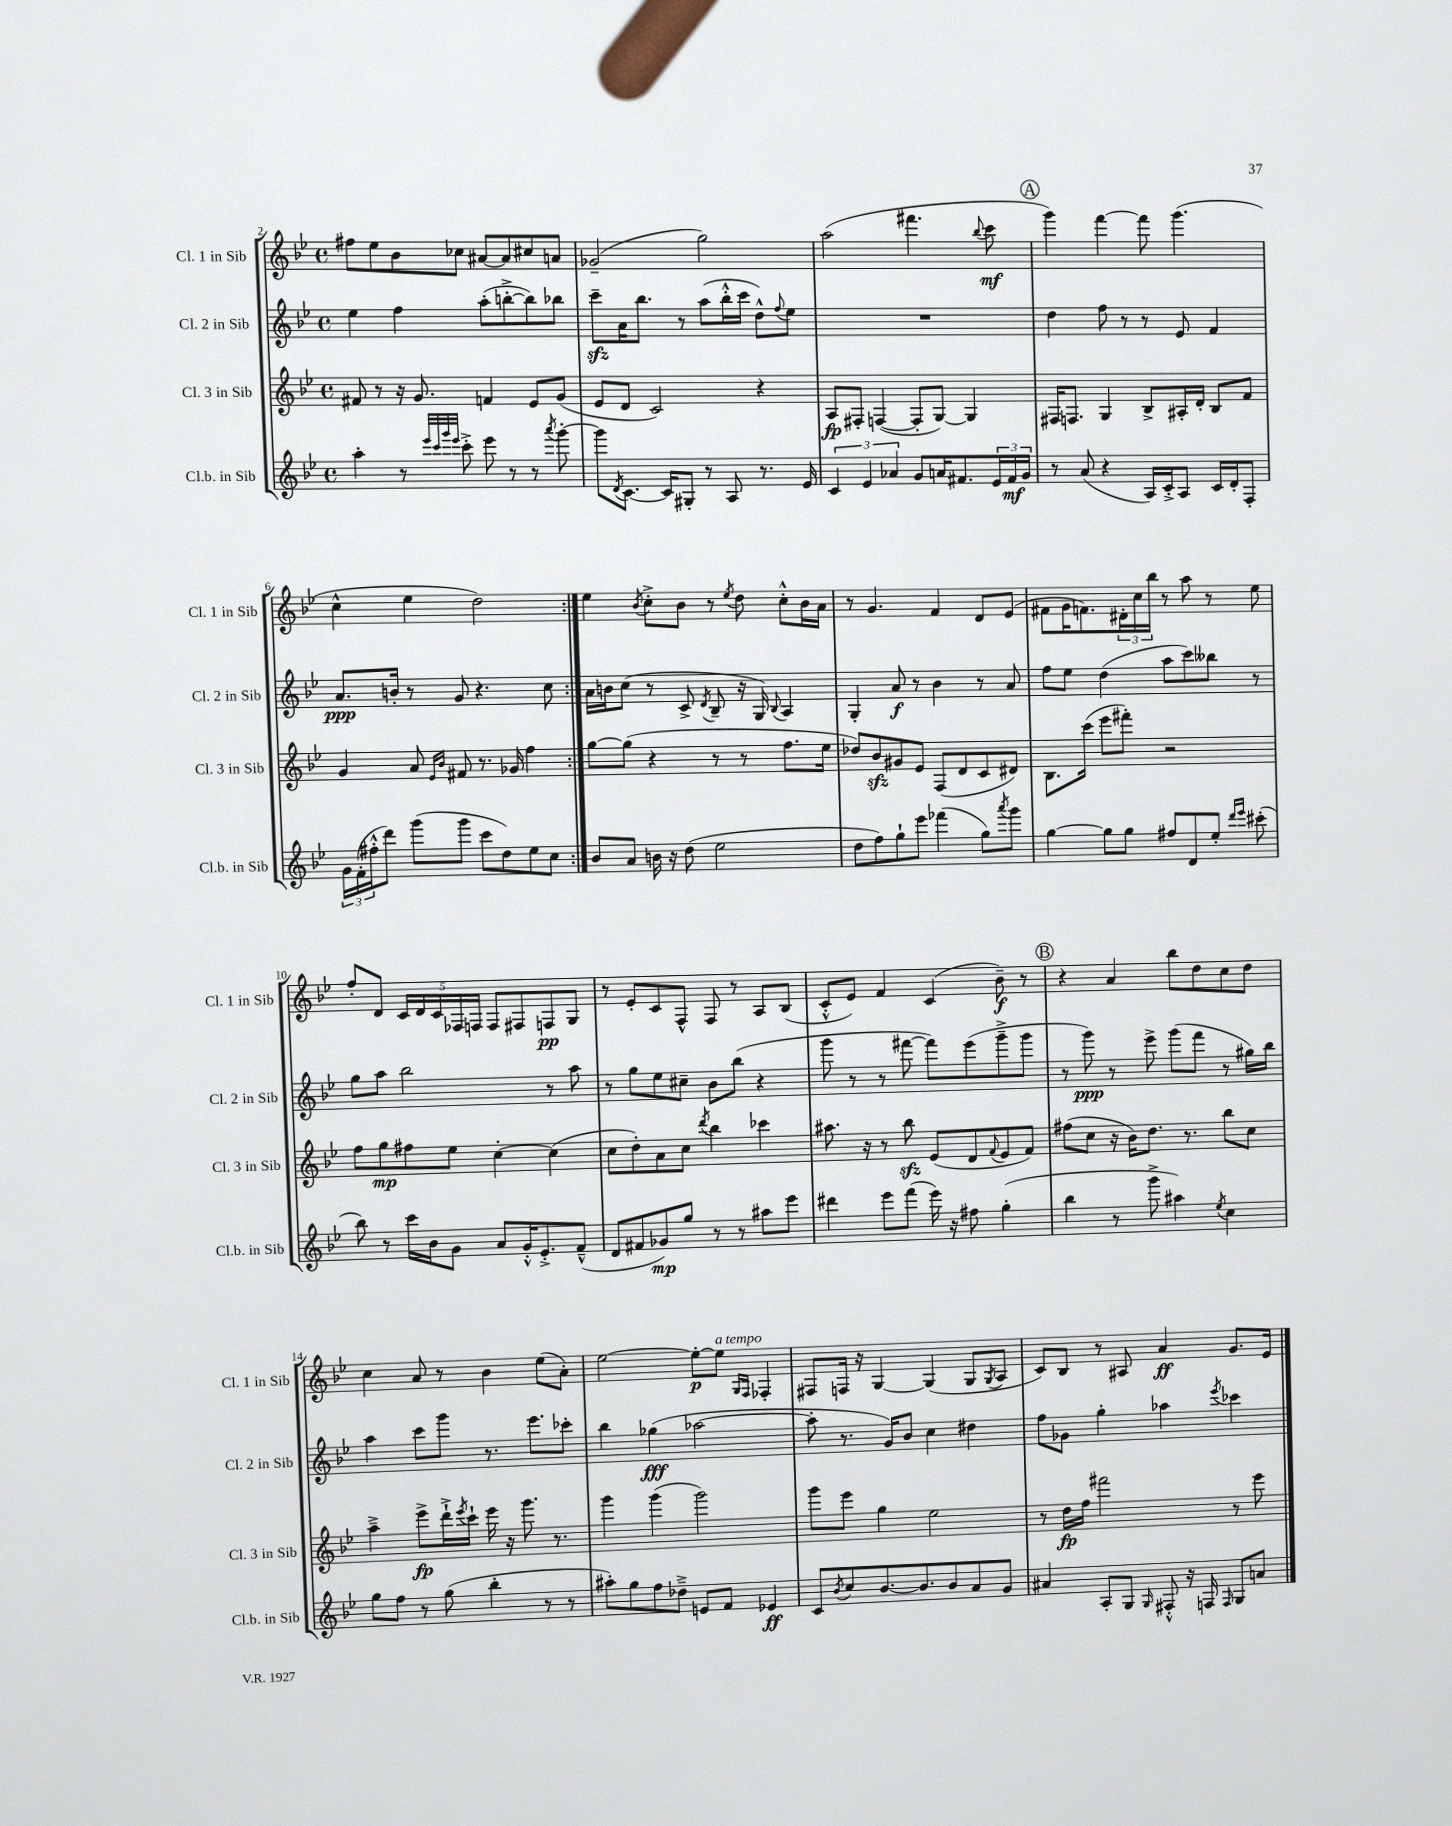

**kern	**dynam	**kern	**dynam	**kern	**dynam	**kern	**dynam
*part4	*part4	*part3	*part3	*part2	*part2	*part1	*part1
*staff4	*staff4	*staff3	*staff3	*staff2	*staff2	*staff1	*staff1
*I"Cl.b. in Sib	*	*I"Cl. 3 in Sib	*	*I"Cl. 2 in Sib	*	*I"Cl. 1 in Sib	*
*I'Cl.b. in Sib	*	*I'Cl. 3 in Sib	*	*I'Cl. 2 in Sib	*	*I'Cl. 1 in Sib	*
*clefG2	*	*clefG2	*	*clefG2	*	*clefG2	*
*k[b-e-]	*	*k[b-e-]	*	*k[b-e-]	*	*k[b-e-]	*
*M4/4	*	*M4/4	*	*M4/4	*	*M4/4	*
*met(c)	*	*met(c)	*	*met(c)	*	*met(c)	*
=2	=2	=2	=2	=2	=2	=2	=2
4aa'\	.	8f#X/	.	4ee-\	.	8ff#X\L	.
.	.	8r	.	.	.	8ee-\	.
8r	.	16r	.	4ff\	.	8b-\	.
.	.	8.g/	.	.	.	.	.
32qqeee-/LLL	.	.	.	.	.	.	.
32qqccc/	.	.	.	.	.	.	.
32qqggg/	.	.	.	.	.	.	.
32qqeee-/JJJ	.	.	.	.	.	.	.
8ccc'^\	.	.	.	.	.	8cc-X\J	.
8eee-\	.	4fn/	.	(8aa'\L	.	[8a#X/L	.
8r	.	.	.	[8bbn'^\	.	8a#/]	.
8r	.	8e-/L	.	8bb\])	.	8cc#X/	.
8qaaa/	.	.	.	.	.	.	.
[8ggg'\	.	(8g/J	.	8bb-X\J	.	8an/J	.
=3	=3	=3	=3	=3	=3	=3	=3
8ggg\L]	.	8e-/L	.	8ccczz~\L	.	(2g-X~/	.
8qd/	.	.	.	.	.	.	.
[8.c\J	.	8d/J	.	16a\K	.	.	.
.	.	.	.	8.bb-\J	.	.	.
.	.	2c/)	.	.	.	.	.
16c/KL]	.	.	.	.	.	.	.
8G#X'/J	.	.	.	8r	.	.	.
8r	.	.	.	(8aa\L	.	2gg\)	.
8A/	.	.	.	16bb-'^^\L	.	.	.
.	.	.	.	16ccc\JJ	.	.	.
8.r	.	4r	.	8dd^^\L)	.	.	.
.	.	.	.	8qqff/	.	.	.
.	.	.	.	8ee-\J	.	.	.
16e-/	.	.	.	.	.	.	.
=4	=4	=4	=4	=4	=4	=4	=4
6c/	.	8A/L	fp	1r	.	(2aa\	.
.	.	8F#X'/J	.	.	.	.	.
6e-/	.	.	.	.	.	.	.
.	.	([4Fn/	.	.	.	.	.
6a-X/	.	.	.	.	.	.	.
8g/L	.	8F'/L]	.	.	.	4.fff#X\	.
16an/K	.	[8G/J)	.	.	.	.	.
8.f#X/	.	.	.	.	.	.	.
.	.	4G/]	.	.	.	.	.
.	.	.	.	.	.	8qqbb-/	.
24e-/L	.	.	.	.	.	8ccc\	mf
24f#/	mf	.	.	.	.	.	.
24g/JJ	.	.	.	.	.	.	.
!!LO:REH:place=s1:t=A
=5	=5	=5	=5	=5	=5	=5	=5
8r	.	16F#X/KL	.	4dd\	.	4ggg\)	.
.	.	8.Fn/J	.	.	.	.	.
(8a/	.	.	.	.	.	.	.
4r	.	4G/	.	8ff\	.	[4fff\	.
.	.	.	.	8r	.	.	.
16A/LL)	.	8B-^/L	.	8r	.	8fff\]	.
16c'^/J	.	.	.	.	.	.	.
8A/J	.	16A#X'/L	.	8e-/	.	(4.ggg\	.
.	.	16d'/JJ	.	.	.	.	.
16c/LL	.	8B-/L	.	4f/	.	.	.
16d'/J	.	.	.	.	.	.	.
8F'/J	.	8f/J	.	.	.	.	.
!!LO:LB:g=z
=6	=6	=6	=6	=6	=6	=6	=6
24g\LL	.	4g/	.	8.a/L	ppp	4cc^^\	.
(24f'\	.	.	.	.	.	.	.
24ff#X'^^\J	.	.	.	.	.	.	.
8ddd\J)	.	.	.	.	.	.	.
.	.	.	.	16bn'/Jk	.	.	.
(8ggg\L	.	8a/	.	8r	.	4ee-\	.
.	.	16qqe-/LL	.	.	.	.	.
.	.	16qqb-/JJ	.	.	.	.	.
8ggg\J	.	8f#X/	.	8g/	.	.	.
8ccc\L	.	8.r	.	4.r	.	2dd\)	.
8dd\)	.	.	.	.	.	.	.
.	.	16g-X/	.	.	.	.	.
8ee-\	.	4ff\	.	.	.	.	.
8cc\J	.	.	.	8cc\	.	.	.
=7:|!	=7:|!	=7:|!	=7:|!	=7:|!	=7:|!	=7:|!	=7:|!
8b-/L	.	[8gg\L	.	16a\LL	.	4ee-\	.
.	.	.	.	16bn\J	.	.	.
8a/J	.	(8gg\J]	.	(8cc\J	.	.	.
.	.	.	.	.	.	8qb-/	.
16bn\	.	4r	.	8r	.	8cc'^\L	.
16r	.	.	.	.	.	.	.
(8dd\	.	.	.	8c^/	.	8b-\J	.
.	.	.	.	8qd/	.	.	.
2ee-\	.	8r	.	8B-~/	.	8r	.
.	.	.	.	.	.	8qee-/	.
.	.	8r	.	16r	.	8dd\	.
.	.	.	.	16G/)	.	.	.
.	.	.	.	8qqB-/	.	.	.
.	.	8.ff\L	.	4A/	.	8cc'^^\L	.
.	.	.	.	.	.	16b-\L	.
.	.	16ee-\Jk	.	.	.	16a\JJ	.
=8	=8	=8	=8	=8	=8	=8	=8
8dd\L	.	8dd-X/L)	.	4G'/	.	8r	.
8ff\)	.	8b-zz/	.	.	.	4.g/	.
8gg`\	.	8g#X/	.	8a/	f	.	.
8eee-\J	.	8e-/J	.	8r	.	.	.
(4fff-X\	.	(8F/L	.	4b-\	.	4f/	.
.	.	8d/	.	.	.	.	.
8gg\L)	.	8c/	.	8r	.	8d/L	.
8qaaa/	.	.	.	.	.	.	.
8ggg\J	.	8d#X/J)	.	8a/	.	(8e-/J	.
=9	=9	=9	=9	=9	=9	=9	=9
[4gg\	.	8.B-\L	.	8ff\L	.	8f#X\L	.
.	.	.	.	8ee-\J	.	16g\K	.
.	.	(16ccc\Jk	.	.	.	8.fn\)	.
8gg\L]	.	8eee-\L	.	(4dd\	.	.	.
8gg\J	.	8fff#X'\J)	.	.	.	24d#X'\L	.
.	.	.	.	.	.	24cc\	.
.	.	.	.	.	.	24bb-\JJ	.
8ff#X/L	.	2r	.	8aa\L	.	8r	.
8d/	.	.	.	8ccc\)	.	8aa\	.
8ee-'/J	.	.	.	8bb--X\J	.	8r	.
16qqddd/LL	.	.	.	.	.	.	.
16qqeee-/JJ	.	.	.	.	.	.	.
(8ccc#X'\	.	.	.	8r	.	8ee-\	.
!!LO:LB:g=z
=10	=10	=10	=10	=10	=10	=10	=10
8bb-\)	.	8ff\L	.	8gg\L	.	8ff'/L	.
8r	.	8gg\	mp	8aa\J	.	8d/J	.
16ccc\LL	.	8ff#X\	.	2bb-\	.	20c/LL	.
.	.	.	.	.	.	20d/	.
16b-\J	.	.	.	.	.	.	.
.	.	.	.	.	.	20c/	.
8g\J	.	8ee-\J	.	.	.	.	.
.	.	.	.	.	.	20F-X/	.
.	.	.	.	.	.	20Fn/JJ	.
8a/L	.	[4cc'\	.	.	.	8F/L	.
16g'^^/K	.	.	.	.	.	8F#X/	.
8.e-'^/	.	.	.	.	.	.	.
.	.	(4cc\]	.	8r	.	8Fn/	pp
(8f~^^/J	.	.	.	8aa\	.	8G/J	.
=11	=11	=11	=11	=11	=11	=11	=11
8d/L	.	8cc\L	.	8r	.	8r	.
8f#X/	.	8dd'\)	.	8gg\L	.	8e-'/L	.
8g-X/)	mp	8a\	.	8ee-\	.	8c/	.
8gg/J	.	8cc\J	.	8cc#X~\J	.	8F^^/J	.
.	.	8qddd/	.	.	.	.	.
8r	.	4bb-\	.	8b-\L	.	8F/	.
8r	.	.	.	(8bb-\J	.	8r	.
8aa#X\L	.	4ccc-X\	.	4r	.	8A/L	.
8eee-\J	.	.	.	.	.	(8B-/J	.
=12	=12	=12	=12	=12	=12	=12	=12
4ddd#X\	.	8.aa#X\	.	8ggg\	.	8c'^^/L	.
.	.	.	.	8r	.	8e-/J)	.
.	.	16r	.	.	.	.	.
8eee-\L	.	8r	.	8r	.	4f/	.
(8fff\J	.	8bb-zz\	.	[8fff#X\	.	.	.
16eee-\)	.	(8e-/L	.	8fff#\L])	.	(4c/	.
16r	.	.	.	.	.	.	.
8ff#X\	.	8d/	.	(8eee-\	.	.	.
.	.	8qqf/	.	.	.	.	.
(4gg'\	.	8e-/	.	8ggg~^\	.	8b-~\)	f
.	.	8f/J)	.	8ggg\J	.	8r	.
!!LO:REH:place=s1:t=B
=13	=13	=13	=13	=13	=13	=13	=13
4bb-\	.	(8ff#X\L	.	8r	.	4r	.
.	.	8cc\J	.	8ggg\)	ppp	.	.
8r	.	16r	.	8r	.	4a/	.
.	.	16b-\KL)	.	.	.	.	.
8ggg^\	.	8.dd\J	.	8eee-^\	.	.	.
4aa#X\)	.	.	.	(8ggg\L	.	8bb-\L	.
.	.	8.r	.	.	.	.	.
.	.	.	.	8fff\J	.	8dd\	.
8qee-/	.	.	.	.	.	.	.
4cc\	.	8bb-\L	.	8r	.	8cc\	.
.	.	8cc\J	.	16gg#X\LL)	.	8dd\J	.
.	.	.	.	16bb-\JJ	.	.	.
!!LO:LB:g=z
=14	=14	=14	=14	=14	=14	=14	=14
8gg\L	.	4aa~^\	.	4aa\	.	4cc\	.
8ff\J	.	.	.	.	.	.	.
8r	.	8eee-^\L	fp	8ccc\L	.	8a/	.
(8gg\	.	16ddd`^\L	.	8ggg\J	.	8r	.
.	.	8qeee-/	.	.	.	.	.
.	.	16ccc`\JJ	.	.	.	.	.
4bb-'\	.	16eee-\	.	8.r	.	4b-\	.
.	.	16r	.	.	.	.	.
.	.	8.ggg\	.	.	.	.	.
.	.	.	.	8.eee-\L	.	.	.
8r	.	.	.	.	.	(8ee-\L	.
.	.	8.r	.	.	.	.	.
8r	.	.	.	8ccc-X'\J	.	8a'\J)	.
=15	=15	=15	=15	=15	=15	=15	=15
8aa#X'\L)	.	4ggg\	.	4bb-\	.	[2ee-\	.
8gg\	.	.	.	.	.	.	.
8ff\	.	(4ggg\	.	(4gg-X\	fff	.	.
8dd-X~^\J	.	.	.	.	.	.	.
8en/L	.	2ggg\)	.	[2aa-X\	.	8ee-'\L_	p
!	!	!	!	!	!	!LO:TX:a:i:t=a tempo	!
8f/J	.	.	.	.	.	8ee-\J]	.
.	.	.	.	.	.	16qqG/LL	.
.	.	.	.	.	.	16qqF/JJ	.
4e-X/	ff	.	.	.	.	4F-X'/	.
=16	=16	=16	=16	=16	=16	=16	=16
8c/L	.	8ggg\L	.	8aa-'\]	.	8F#X/L	.
8qb-/	.	.	.	.	.	.	.
8cc/	.	8eee-\J	.	8.r	.	16Fn/Jk	.
.	.	.	.	.	.	16r	.
[8.b-/	.	4gg\	.	.	.	[4G/	.
.	.	.	.	16g/KL)	.	.	.
.	.	.	.	8b-/J	.	.	.
8.b-/]	.	.	.	.	.	.	.
.	.	2ee-\	.	4cc\	.	(4G/]	.
8b-/	.	.	.	.	.	.	.
8a/	.	.	.	4dd#X\	.	8G/L	.
.	.	.	.	.	.	8qG/	.
8g/J	.	.	.	.	.	8A/J	.
=17	=17	=17	=17	=17	=17	=17	=17
4a#X/	.	8r	.	8ff\L	.	8c/L)	.
.	.	16dd\LL	fp	8g-X\J	.	8B-/J	.
.	.	16ff\JJ	.	.	.	.	.
8A'/L	.	2fff#X\	.	4gg'\	.	8r	.
8G/J	.	.	.	.	.	8A#X/	.
16qqG/	.	.	.	.	.	.	.
8F#X'^^/	.	.	.	4aa-X\	.	4a/	ff
16r	.	.	.	.	.	.	.
16Fn/	.	.	.	.	.	.	.
16qqF/	.	.	.	8qeee-/	.	.	.
8G/L	.	8r	.	4ccc-X\	.	8.g/L	.
8an/J	.	8eee-\	.	.	.	.	.
.	.	.	.	.	.	16e-/Jk	.
==	==	==	==	==	==	==	==
*-	*-	*-	*-	*-	*-	*-	*-
